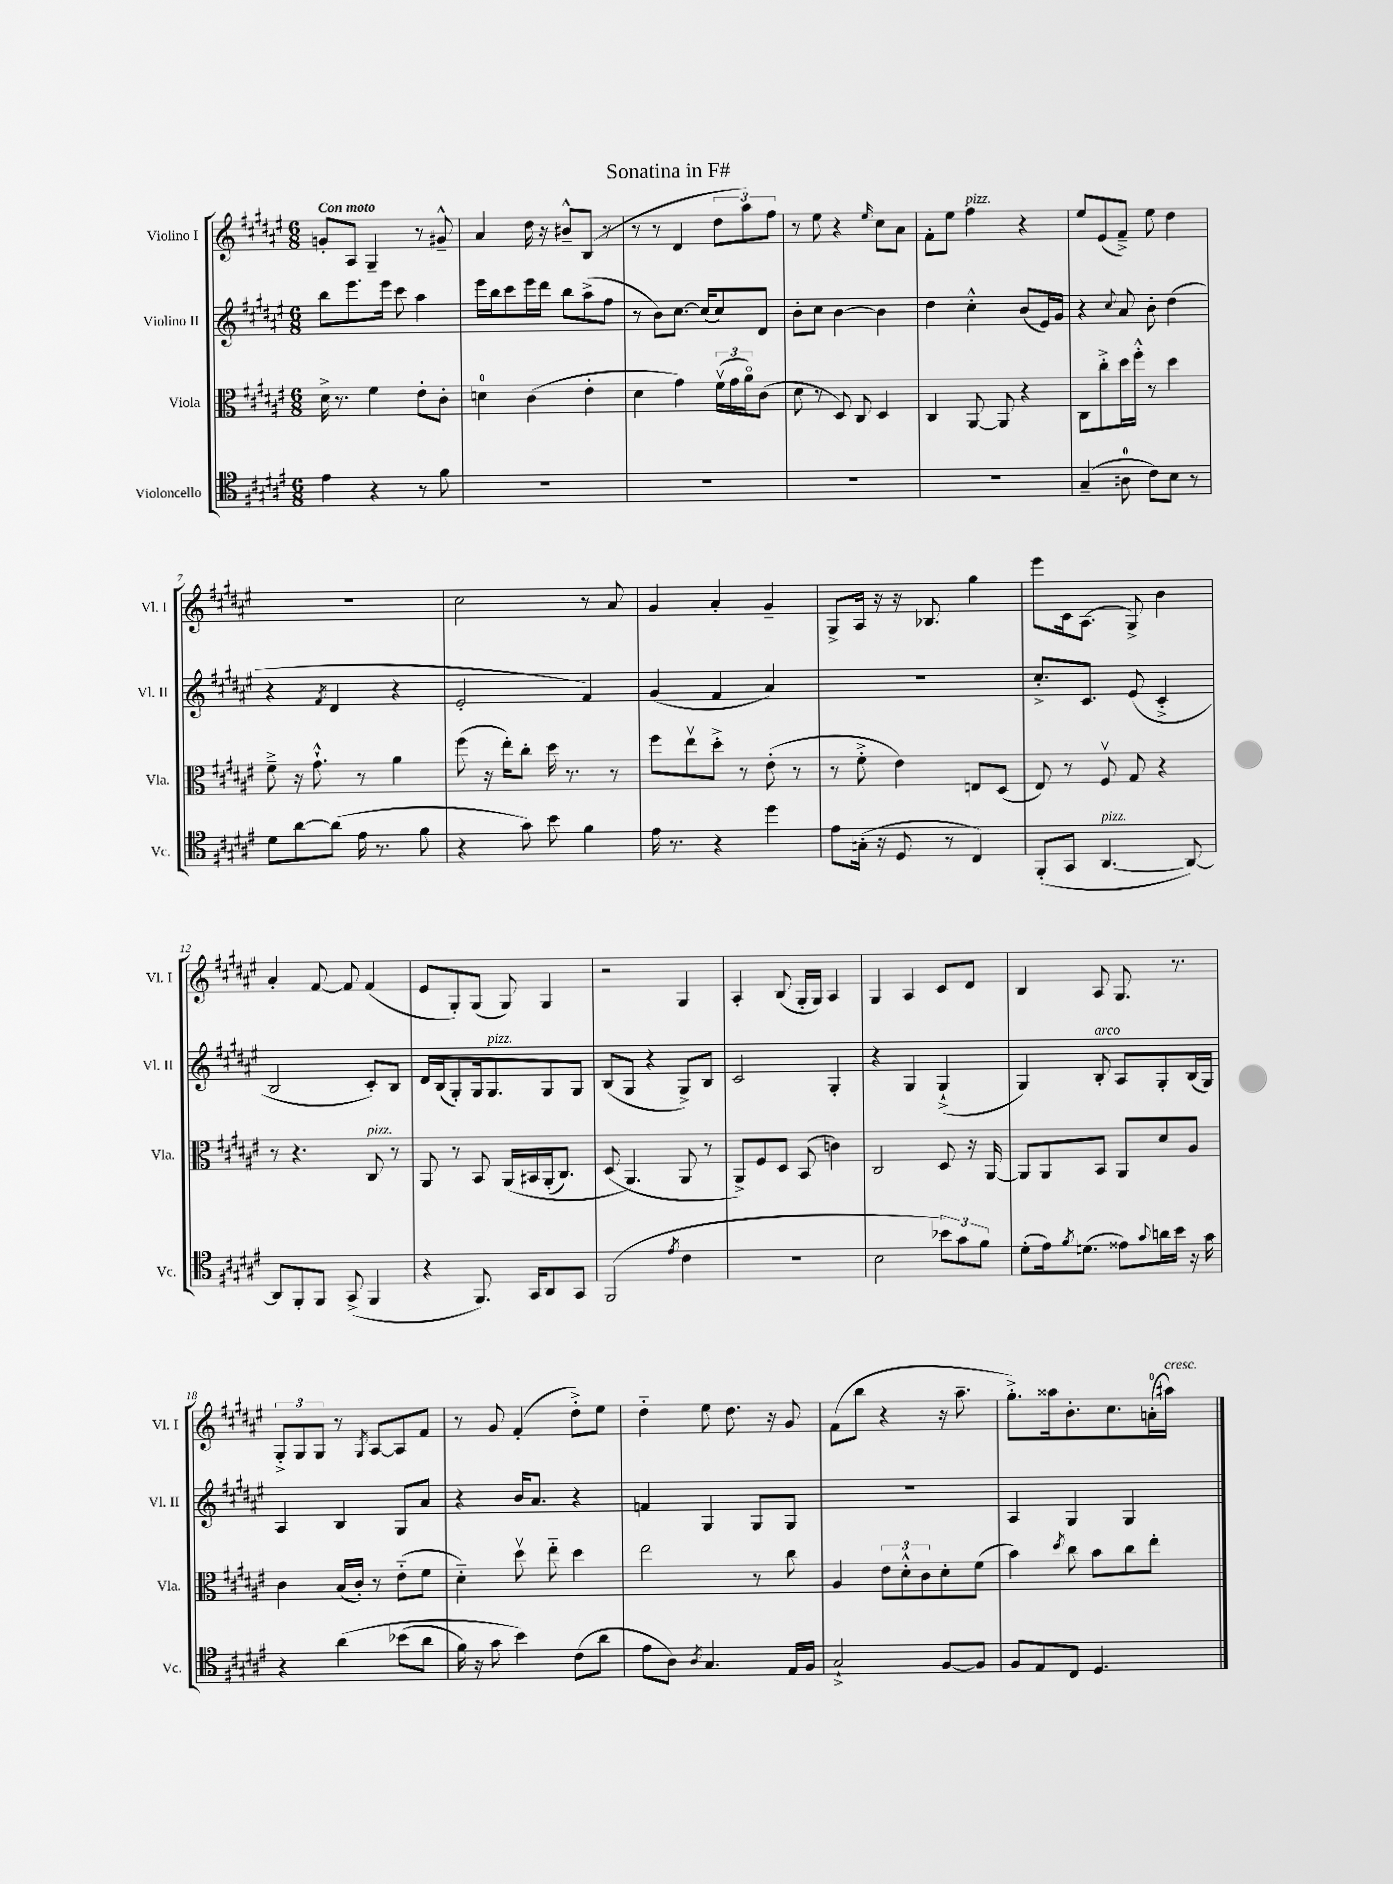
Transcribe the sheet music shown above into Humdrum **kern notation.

**kern	**kern	**kern	**kern
*staff4	*staff3	*staff2	*staff1
*clefC4	*clefC3	*clefG2	*clefG2
*k[f#c#g#d#a#e#]	*k[f#c#g#d#a#e#]	*k[f#c#g#d#a#e#]	*k[f#c#g#d#a#e#]
*M6/8	*M6/8	*M6/8	*M6/8
4e#	16d#^	8bb	8g'
.	8.r	.	.
.	.	8.eee#	8A#
4r	4f#	.	4G#~
.	.	16eee#	.
.	.	8ccc#	.
8r	8e#'	4aa#	8r
8f#	8c#'	.	8g#~^^
=	=	=	=
2.r	4d	16eee#	4a#
.	.	16bb	.
.	.	8ccc#	.
.	(4c#	16eee#	16dd#
.	.	16ddd#	16r
.	.	8bb	8b#~^^
.	4e#'	(8aa#^	(8B
.	.	8ff#	8r
=	=	=	=
2.r	4d#	8r	8r
.	.	8b)	8r
.	4g#)	[8.cc#	4d#
.	.	(16cc#]	.
.	(24f#v	8cc#)	12dd#
.	24g#	.	.
.	24a#o)	.	12aa#)
.	(8c#	8d#	.
.	.	.	12ff#
=	=	=	=
2.r	8d#	8b'	8r
.	8r	8cc#	8ee#
.	8D#)	[4b	4r
.	8C#	.	.
.	.	.	16qqee#
.	4D#	4b]	8cc#
.	.	.	8a#
=	=	=	=
2.r	4C#	4dd#	8f#'
.	.	.	8ee#
.	[8AA#	4cc#'^^	4ff#
.	8AA#]	.	.
.	4r	(8b	4r
.	.	16e#)	.
.	.	16g#	.
=	=	=	=
(4G#~	8C#	4r	8ee#
.	8cc#'^	.	(8e#
.	.	8qqcc#	.
8A	16dd#	8a#	8f#~^)
.	16ff#'^^	.	.
8c#)	8r	8b'	8ee#
8B	4dd#	(4dd#	4dd#
8r	.	.	.
=	=	=	=
8d#	8f#~^	4r	2.r
[8a#	16r	.	.
.	8.g#`^^	.	.
.	.	8qf#	.
(8a#]	.	4d#	.
16e#	8r	.	.
8.r	.	.	.
.	4a#	4r	.
8f#	.	.	.
=	=	=	=
4r	(8ff#	2e#'	2cc#
.	16r	.	.
.	16ee#')	.	.
8g#)	8cc#'	.	.
8b	16dd#	.	.
.	8.r	.	.
4f#	.	4f#)	8r
.	8r	.	8a#
=	=	=	=
16e#	8ff#	(4g#	4g#
8.r	.	.	.
.	8ee#v	.	.
4r	8dd#'^	4f#	4a#'
.	8r	.	.
4dd#	(8e#'	4a#)	4g#~
.	8r	.	.
=	=	=	=
8e#	8r	2.r	8G#^
(16G'	8f#'^	.	16A#
16r	.	.	16r
8D#	4e#)	.	16r
.	.	.	8.B-
8r	.	.	.
4C#)	8E	.	4gg#
.	(8D#	.	.
=	=	=	=
(8FF#'	8E#)	8.cc#'^	8eee#
8GG#	8r	.	16c#
.	.	8.c#	(8.A#
[4.AA#	8F#v	.	.
.	8G#	(8e#	8G#^)
.	4r	4c#'^	4b
8AA#_)	.	.	.
=	=	=	=
8AA#]	8r	2B	4a#'
8FF#'	4.r	.	.
8FF#	.	.	[8f#
(8GG#^	.	.	8f#]
4FF#	8C#	8c#')	(4f#
.	8r	8B	.
=	=	=	=
4r	8AA#	16d#	8e#
.	.	(16B	.
.	8r	8G#')	8G#')
8.FF#)	8BB	16G#	(8G#
.	.	8.G#	.
.	&(16AA#	.	8G#)
16GG#	16BB#	.	.
8AA#	(16AA#'	8G#	4G#
.	8.C#)	.	.
8GG#	.	8G#	.
=	=	=	=
(2FF#	(8D#	(8B	2r
.	4.AA#&)	8G#	.
.	.	4r	.
8qe#	.	.	.
4c#	8AA#	8G#^)	4G#
.	8r	8B	.
=	=	=	=
2.r	8AA#^)	2c#	4A#'
.	8F#	.	.
.	8D#	.	(8B
.	(8BB	.	16G#'
.	.	.	16G#)
.	4c)	4G#'	4A#
=	=	=	=
2B	2C#	4r	4G#
.	.	4G#	4A#
12b-)	8D#	(4G#`^	8c#
12g#	.	.	.
.	16r	.	8d#
12f#	.	.	.
.	[16AA#	.	.
=	=	=	=
(8d#'	8AA#]	4G#)	4B
16e#)	8AA#	.	.
8qf#	.	.	.
(8.d	.	.	.
.	8BB	8B'	8A#
8e##)	8AA#	8A#	8.G#
8qqg#	.	.	.
16a	8d#	8G#'	.
16b	.	.	8.r
16r	8A#	(16B	.
16g#	.	16G#)	.
=	=	=	=
4r	4c#	4A#	12G#'^
.	.	.	12G#
.	.	.	12G#
&(4a#	(16B	4B	8r
.	16c#')	.	.
.	.	.	8qG#
.	8r	.	[8A#
(8b-	(8e#'~	8G#	8A#]
8a#	8f#	8a#	8f#
=	=	=	=
16f#)	4d#'~)	4r	8r
16r	.	.	.
8g#	.	.	8g#
4b&)	8dd#v	16b	(4f#'
.	.	8.a#	.
.	8ee#'~	.	.
(8c#	4dd#	4r	8dd#'^)
8a#	.	.	8ee#
=	=	=	=
8e#	2ee#	4f	4dd#'~
8A#)	.	.	.
8qA#	.	.	.
4.G#	.	4G#	8ee#
.	.	.	8.dd#
.	8r	8G#	.
.	.	.	16r
16E#	8cc#	8G#	8g#
16F#	.	.	.
=	=	=	=
2G#`^	4A#	2.r	(8f#
.	.	.	8bb
.	12e#	.	4r
.	12d#'^^	.	.
.	12c#	.	.
[8F#	8d#'	.	16r
.	.	.	8.aa#~
8F#]	(8f#	.	.
=	=	=	=
8F#	4b)	4A#	8.gg#'^)
8E#	.	.	.
.	.	.	16aa##
.	8qdd#	.	.
8C#	8cc#	4G#	8.b'
4.D#	8b	.	.
.	.	.	8.cc#
.	8cc#	4G#	.
.	8ee#'	.	(16a'
.	.	.	16aa#)
==	==	==	==
*-	*-	*-	*-
